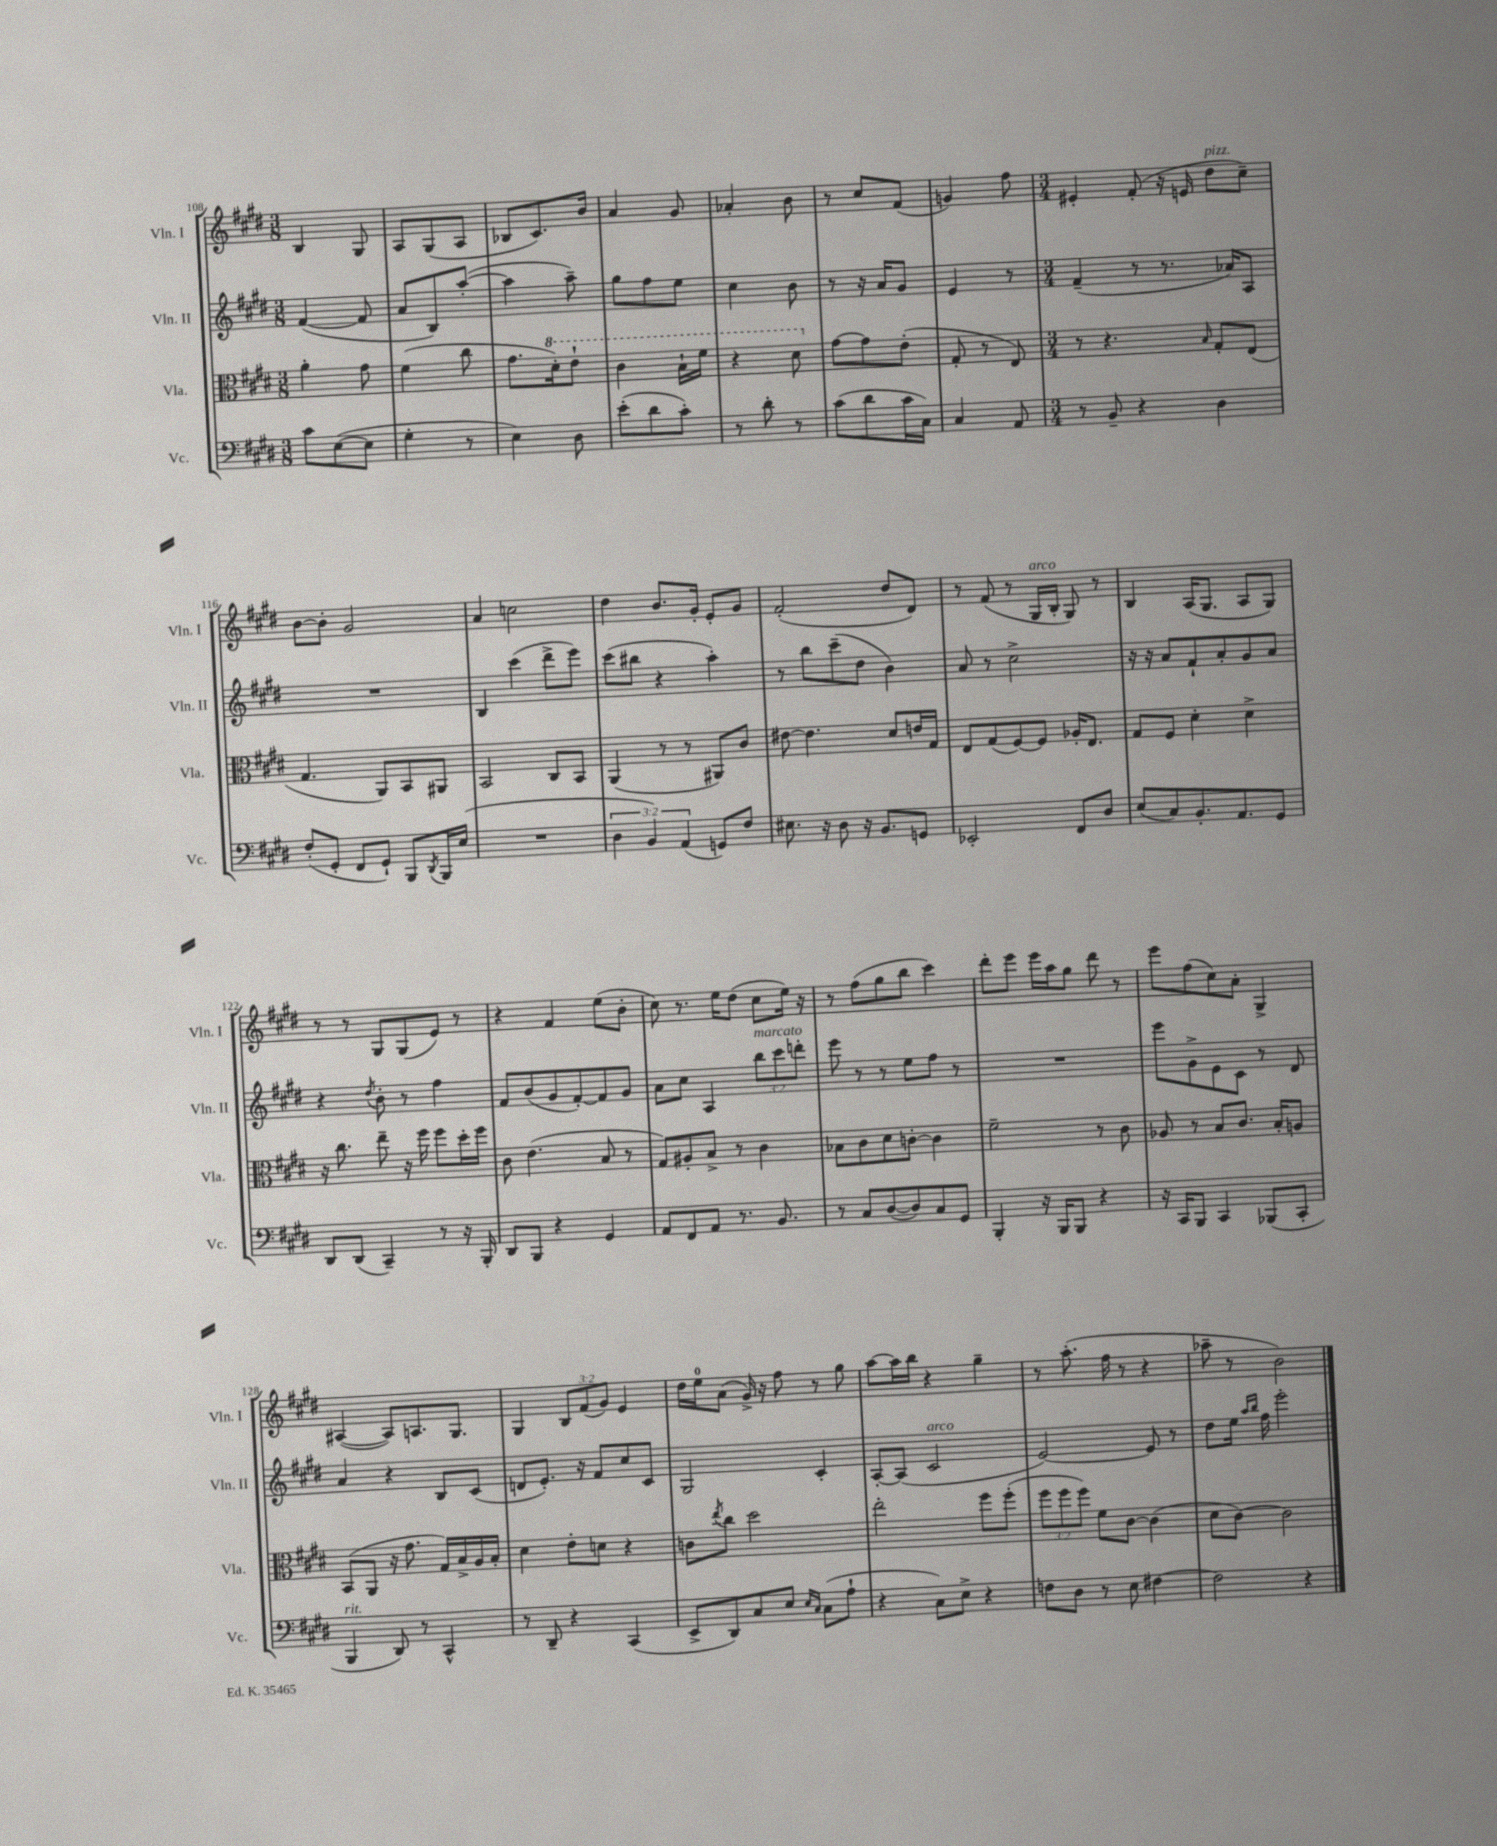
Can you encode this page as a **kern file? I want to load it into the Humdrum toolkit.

**kern	**kern	**kern	**kern
*part4	*part3	*part2	*part1
*staff4	*staff3	*staff2	*staff1
*I"Vc.	*I"Vla.	*I"Vln. II	*I"Vln. I
*I'Vc.	*I'Vla.	*I'Vln. II	*I'Vln. I
*clefF4	*clefC3	*clefG2	*clefG2
*k[f#c#g#d#]	*k[f#c#g#d#]	*k[f#c#g#d#]	*k[f#c#g#d#]
*M3/8	*M3/8	*M3/8	*M3/8
=108	=108	=108	=108
8c#\L	4a'\	([4f#/	4B/
([8E\	.	.	.
8E\J]	8g#\	8f#/]	8G#/
=109	=109	=109	=109
4G#'\	(4f#\	8a/L	8A/L
.	.	8B/)	(8G#/
8r	8cc#\	([8aa'/J	8A/J
=110	=110	=110	=110
4E\)	8.g#\L	4aa\]	8B-X/L
.	.	.	8.c#/)
*	*8va	*	*
.	16dd#'\k)	.	.
8D#\	8ee`\J	8aa~\)	.
.	.	.	16b/Jk
=111	=111	=111	=111
(8e'\L	4cc#\	8gg#\L	4a/
8d#\	.	8ff#\	.
8c#'\J)	16b`\LL	8ee\J	8g#/
.	16ff#\JJ	.	.
=112	=112	=112	=112
8r	4r	4cc#\	4a-X'/
8d#'\	.	.	.
8r	8dd#\	8b\	8b\
=113	=113	=113	=113
*	*X8va	*	*
(8c#\L	[8g#\L	8r	8r
8d#\	8g#\]	16r	8cc#/L
.	.	16a/KL	.
16c#\L	(8e'\J	8g#/J	(8f#/J
16C#\JJ)	.	.	.
=114	=114	=114	=114
4C#/	8G#'/	4e/	4gn/)
.	8r	.	.
8AA/	8E/)	8r	8ff#\
=115	=115	=115	=115
*M3/4	*M3/4	*M3/4	*M3/4
8r	8r	(4f#~/	4e#X'/
8BB~/	4.r	.	.
4r	.	8r	(8f#'/
.	.	8.r	16r
.	.	.	16en/
.	16qqB/	.	.
!	!	!	!LO:TX:a:i:t=pizz.
4D#\	8G#'/L	.	8dd#\L
.	.	16a-X/KL)	.
.	(8E/J	8A/J	8cc#~\J)
!!LO:LB:g=z
=116	=116	=116	=116
(8F#'/L	4.G#/	2.r	[8b\L
8GG#'/J	.	.	8b'\J]
8FF#/L	.	.	2g#/
8GG#`/J)	8AA/L)	.	.
8BBB/L	8BB/	.	.
8qDD#/	.	.	.
16BBB/L	8AA#X/J	.	.
(16E/JJ	.	.	.
=117	=117	=117	=117
2.r	2BB/	4B/	4a/
.	.	(4ccc#\	2ccn\
.	8C#/L	8ddd#^\L	.
.	8BB/J	8eee\J)	.
=118	=118	=118	=118
6D#\	(4AA/	(8ccc#\L	4dd#\
.	.	8bb#X\J	.
6BB/)	.	.	.
.	8r	4r	8.b/L
(6AA/	.	.	.
.	8r	.	.
.	.	.	16g#'/Jk
8GGn/L)	8AA#X/L)	4aa'\)	8e'/L
8F#/J	8c#/J	.	8g#/J
=119	=119	=119	=119
8.E#X\	[8e#X\	8r	(2f#'/
.	4.e#\]	8bb\L	.
16r	.	.	.
8D#\	.	(8ccc#~\	.
16r	.	8dd#\J	.
8.BB/L	.	.	.
.	8d#/L	4b\)	8dd#/L
8GGn/J	16en/L	.	8d#/J)
.	16G#/JJ	.	.
=120	=120	=120	=120
2EE-X'/	8E/L	8a/	8r
.	(8G#/	8r	(8f#/
.	[8F#/)	2cc#^\	8r
!	!	!	!LO:TX:a:i:t=arco
.	8F#/J]	.	16G#/LL
.	.	.	16B'/JJ
8FF#/L	16A-X'/KL	.	8G#/)
.	8.E/J	.	.
8D#/J	.	.	8r
=121	=121	=121	=121
(8E/L	8G#/L	16r	4B/
.	.	16r	.
8C#/)	8F#/J	8a/L	.
8.BB'/	4d#'\	8f#`/	(16A/KL
.	.	.	8.G#/J
.	.	8a'/	.
8.AA/	.	.	.
.	4d#^\	8g#/	8A/L
8GG#/J	.	8a/J	8G#/J)
!!LO:LB:g=z
=122	=122	=122	=122
8DD#/L	16r	4r	8r
.	8.cc#\	.	.
(8DD#/J	.	.	8r
.	.	8qdd#/	.
4CC#~/)	8ee~\	8b'\	8G#/L
.	16r	8r	(8G#/
.	16ff#\	.	.
8r	8ff#\L	4ff#\	8e/J)
16r	16dd#'\L	.	8r
16BBB'/	16ff#\JJ	.	.
=123	=123	=123	=123
8DD#/L	8c#\	8f#/L	4r
8BBB/J	(4.e\	(8b/	.
4r	.	8g#/	4f#/
.	.	[8f#'/)	.
4GG#/	8B/	8f#/]	(8ee\L
.	8r	8g#/J	8b'\J
=124	=124	=124	=124
8AA/L	8G#/L)	8a\L	8cc#\)
8FF#/	8A#X'/	8cc#\J	8.r
8AA/J	8B^/J	4A/	.
.	.	.	16ee\KL
8.r	8r	.	(8dd#\J
!	!	!LO:TX:a:i:t=marcato	!
.	4c#\	12bb\L	8cc#\L
8.BB/	.	.	.
.	.	12ccc#\	.
.	.	.	16ee\Jk)
.	.	12dddn'\J	.
.	.	.	16r
=125	=125	=125	=125
8r	8B-X\L	8eee\	8r
8C#/L	8c#\	8r	(8ff#\L
([8D#/	8d#\	8r	8gg#\
8D#/])	[8cn'\J	8ee\L	8bb\J
8C#/	4c\]	8ff#\J	4ccc#\)
8GG#/J	.	8r	.
=126	=126	=126	=126
4BBB'/	2f#~\	2.r	8ddd#'\L
.	.	.	8eee\J
16r	.	.	16eee\LL
16BBB/KL	.	.	16aa\J
8BBB/J	.	.	8gg#\J
4r	8r	.	8ddd#\
.	8c#\	.	8r
=127	=127	=127	=127
16r	8A-X/	8eee\L	8eee\L
16CC#/KL	.	.	.
8BBB/J	8r	8g#^\	(8ff#\
4CC#/	8B/L	8e\	8cc#\)
.	8.c#/J	8c#\J	8a'\J
(8BBB-X/L	.	8r	4G#^/
.	16B'/KL	.	.
8CC#'/J	8An/J	8d#/	.
!!LO:LB:g=z
=128	=128	=128	=128
!LO:TX:a:i:t=rit.	!	!	!
4BBB/	(8BB/L	4a/	([4A#X/
.	8AA/J	.	.
8DD#/)	16r	4r	8A#/L])
.	8.g#\	.	.
8r	.	.	8.An/
4CC#^^/	16G#/LL)	8B/L	.
.	16B^/	.	8.G#/J
.	16A/	(8c#/J	.
.	16B'/JJ	.	.
=129	=129	=129	=129
8r	4d#\	8dn/L	4G#/
8DD#~/	.	8.e'/J)	.
4r	8e'\L	.	12B/L
.	.	16r	.
.	.	.	(12f#/
.	8dn\J	8f#/L	.
.	.	.	12g#/J)
(4CC#/	4r	8cc#/	4e/
.	.	8c#/J	.
=130	=130	=130	=130
8EE^/L	8cn\L	2G#/	16dd#\LL
.	.	.	16ee\J
.	8qee/	.	.
8DD#/)	8cc#\J	.	(8a\J
8C#/	2dd#\	.	16g#^/)
.	.	.	16r
8E/J	.	.	8ff#\
16qqE/LL	.	.	.
16qqC#/JJ	.	.	.
(8C#\L	.	4c#'/	8r
8A`\J	.	.	8gg#\
=131	=131	=131	=131
4r	2ee'\	[8A'/L	[8aa\L
.	.	(8A/J]	16aa\L]
.	.	.	16bb\JJ
!	!	!LO:TX:a:i:t=arco	!
8C#\L)	.	2c#/	4r
8E^\J	.	.	.
4r	8ff#\L	.	4gg#~\
.	(8ff#'\J	.	.
=132	=132	=132	=132
8Fn\L	12ff#\L	[2e/)	8r
.	12ff#\	.	.
8D#\J	.	.	(8.aa'\
.	12ff#\J)	.	.
8r	8f#\L	.	.
.	.	.	16ff#\
8E\	[8c#\J	.	8r
[4F#X\	(4c#\]	8e/]	4r
.	.	8r	.
=133	=133	=133	=133
2F#\]	8d#\L	8dd#\L	8aa-X~\
.	[8c#\J)	16ee\Jk	8r
.	.	16qqaa/LL	.
.	.	16qqbb/JJ	.
.	.	16ff#\	.
.	2c#\]	2eee'\	2b\)
4r	.	.	.
==	==	==	==
*-	*-	*-	*-
